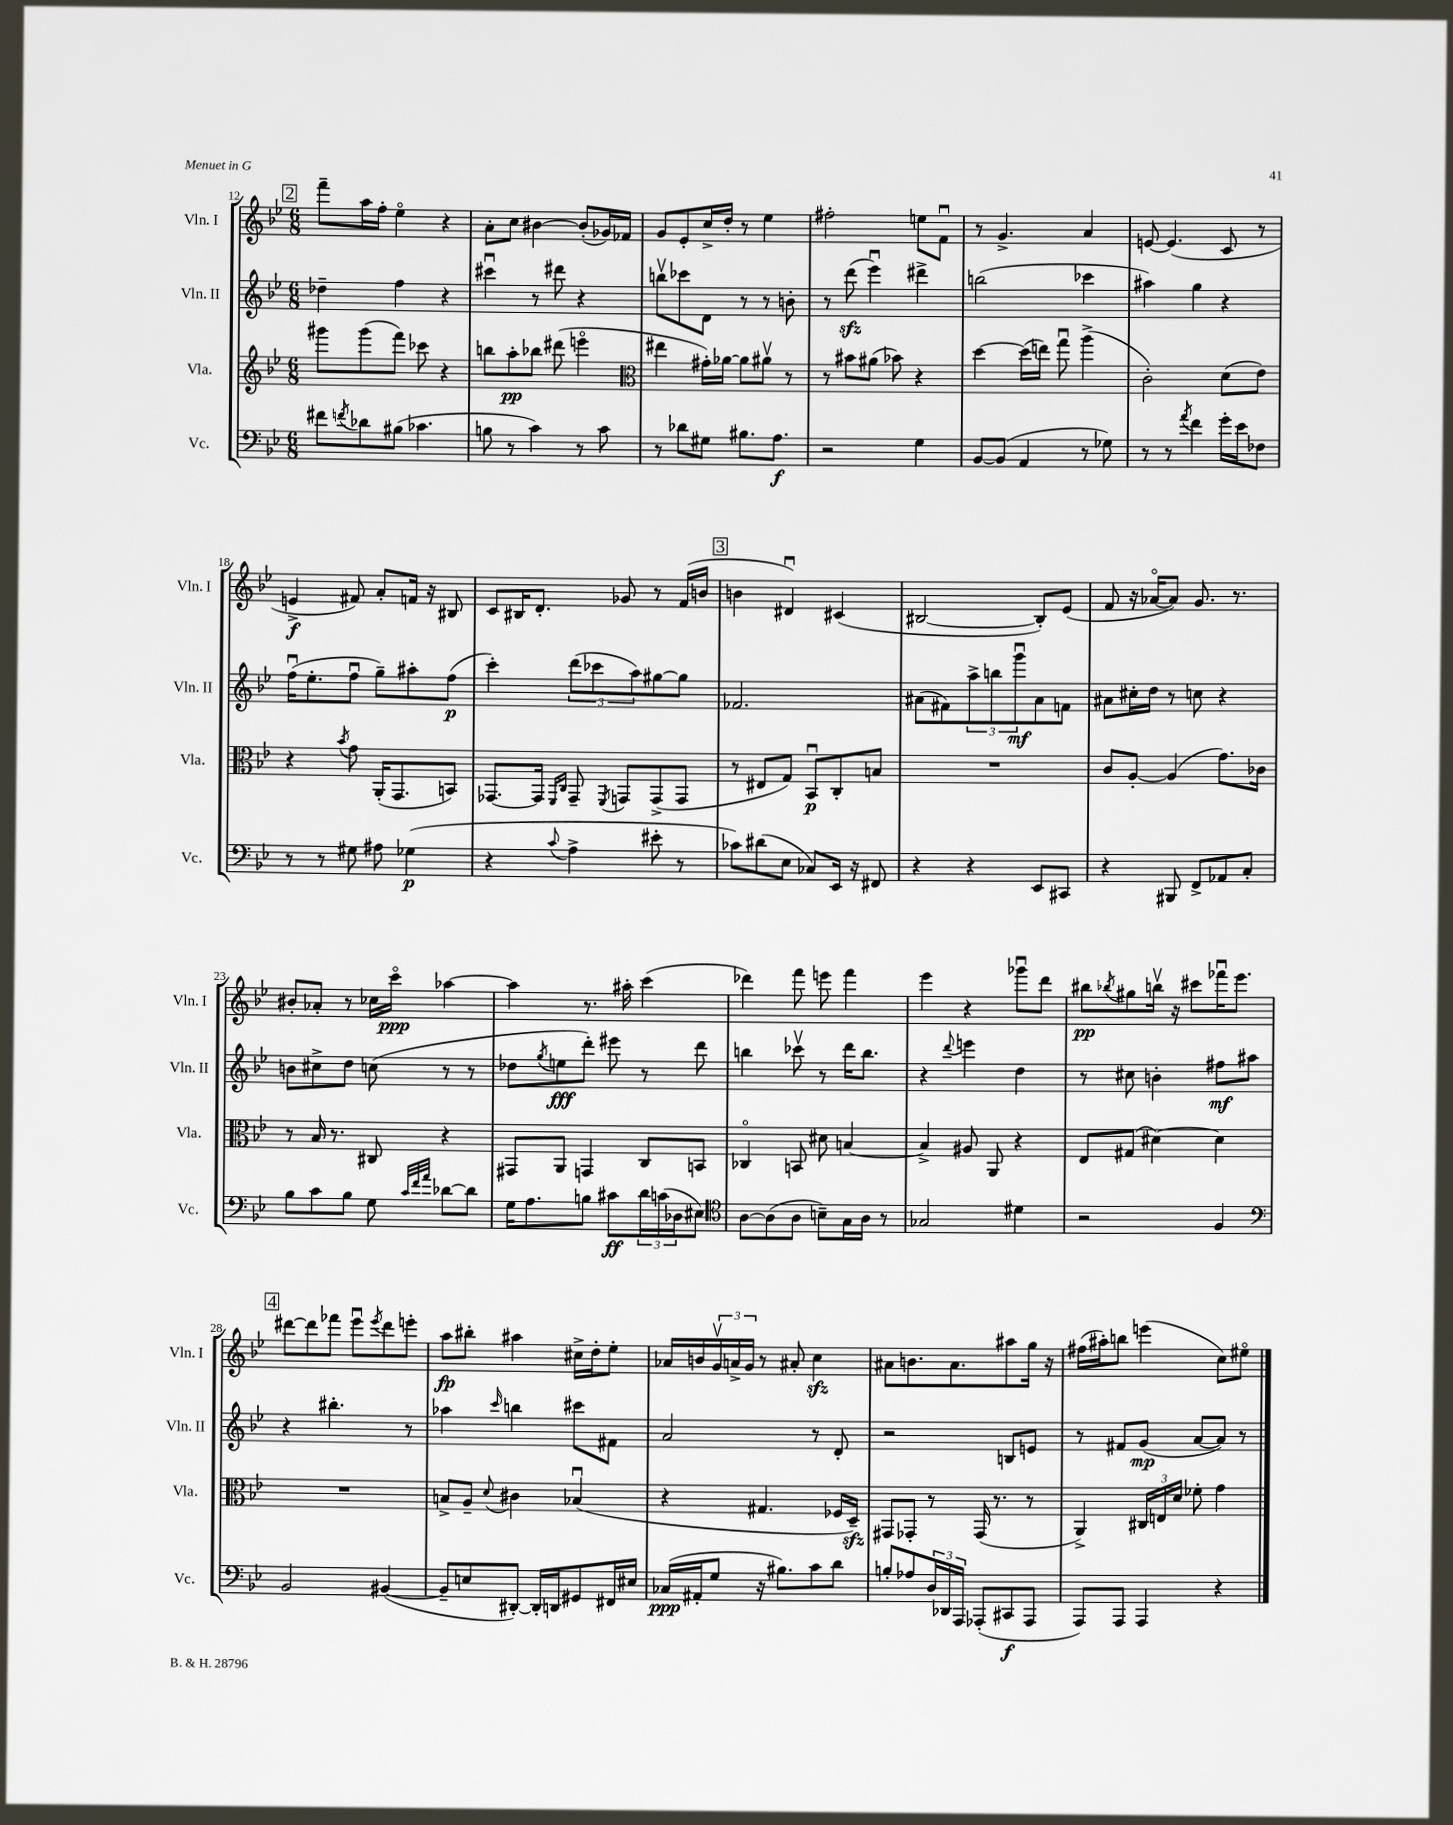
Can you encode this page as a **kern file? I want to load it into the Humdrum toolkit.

**kern	**kern	**kern	**kern
*staff4	*staff3	*staff2	*staff1
*clefF4	*clefG2	*clefG2	*clefG2
*k[b-e-]	*k[b-e-]	*k[b-e-]	*k[b-e-]
*M6/8	*M6/8	*M6/8	*M6/8
8f#\L	8ggg#\L	4dd-~\	8fff~\L
8qf/	.	.	.
8d-\	(8ggg#\	.	16aa\L
.	.	.	16ff'\JJ
(8B#\J	8fff\J)	4ff\	4ee-o\
4.c-\	8ccc-\	.	.
.	4r	4r	4r
=	=	=	=
8B\	8bb\L	4ccc#u\	8a'\L
8r	8aa'\	.	8cc\J
4c\)	8bb-\J	8r	[4b#\
.	(8ddd#\	8ddd#\	.
8r	4eeeo\	4r	(8b#'/]L
8c\	.	.	16g-/L)
.	.	.	16f-/JJ
=	=	=	=
*	*clefC3	*	*
8r	4ee#\	8bbv\L	8g/L
8d-\L	.	8ccc-\	8e-'/
8G#\J	16g#'\LL)	8d\J	16cc^/L
.	[16a-\JJ	.	16dd'/JJ
8.B#\L	8a-\]L	8r	8r
.	8a#v\J	8r	4ee-\
8.A\J	.	.	.
.	8r	8b'\	.
=	=	=	=
2r	8r	8r	2ff#'\
.	8b#\L	(8ddd\	.
.	(8a#\J	4eee-u\)	.
.	8b-\)	.	.
4G\	4r	4ddd#^\	8ee\L
.	.	.	8fu\J
=	=	=	=
[8BB-/L	[4dd\	(2bb\	8r
(8BB-/]J	.	.	4.g^/
4AA/	(16dd\]LL	.	.
.	16ee\JJ)	.	.
.	8ggu\	.	.
8r	(4aa^\	4ccc-\	4a/
8G-\)	.	.	.
=	=	=	=
8r	2c'\)	4aa#\)	[8e/
8r	.	.	(4.e/]
8qa/	.	.	.
4f\	.	4gg\	.
16g'\LL	(8d\L	4r	8c/
16e-\J	.	.	.
8F-\J	8e-\J)	.	8r
=	=	=	=
8r	4r	(16ffu\LK	4e^/
.	.	8.ee-'\	.
8r	.	.	.
.	8qb-/	.	.
8G#\	8g\	8ffu\J	8f#/)
8A#\	(16AA'/LK	8gg~\L)	8a'/L
.	8.GG/	.	.
(4G-\	.	8aa#'\	16f/Jk
.	.	.	16r
.	8BB/J)	(8ff\J	8B#/
=	=	=	=
4r	[8.GG-/L	4ccc'\)	8c/L
.	.	.	16B#/K
.	16GG-/]Jk	.	8.d'/J
.	16qqFF/LL	.	.
8qqc/	16qqC/JJ	.	.
4A^\	8GG-~/	(12ddd\L	.
.	.	12ccc-\	.
.	8qFF/	.	.
.	8GG/L	.	8g-/
.	.	12aa\)	.
8e#'\	(8GG^/	[8gg#\	8r
8r	8GG/J	8gg#\]J	(16f/LL
.	.	.	16b/JJ
=	=	=	=
8c-\L)	8r	2.f-/	4b\
(8d#\	8E#/L	.	.
8E-\J	8G/J)	.	4d#u/)
8C-/L)	8BB-u/L	.	.
16EE-/Jk	8C'/	.	(4c#/
16r	.	.	.
8FF#/	8B/J	.	.
=	=	=	=
4r	2.r	(8a#\L	[2B#/
.	.	8f#\)	.
4r	.	12aa^\	.
.	.	12bb\	.
.	.	12gggu\	.
8EE-/L	.	8a#\	8B#'/]L)
8CC#/J	.	8f\J	(8e-/J
=	=	=	=
4r	8c/L	8a#\L	8f/
.	[8A'/J	16cc#'\L	16r
.	.	16dd\JJ	[16a-o/LK
8BBB#/	(4A/]	8r	8a-/]J)
8FF^/L	.	8cc\	8.g/
8AA-/	8.g\L)	4r	.
.	.	.	8.r
8C'/J	.	.	.
.	16c-\Jk	.	.
=	=	=	=
8B-\L	8r	8b\L	8b#'/L
8c\	16B-/	8cc#^\	8a-'/J
.	8.r	.	.
8B-\J	.	8dd\J	8r
8G\	8C#/	(8cc\	16cc-\LL
.	.	.	16ccco\JJ
32qqc/LLL	.	.	.
32qqf/	.	.	.
32qqa/JJJ	.	.	.
[8d-\L	4r	8r	[4aa-\
8d-\]J	.	8r	.
=	=	=	=
16G\LK	8GG#/L	8dd-\L	4aa-\]
8.A\	.	.	.
.	.	8qgg/	.
.	8AA/J	8ee\	.
8B\J	4GG/	8ddd'\J)	8.r
8c#\L	.	8eee#\	.
.	.	.	16aa#'\
24d\L	8C/L	8r	(4ccc\
(24c\	.	.	.
24D-\J	.	.	.
8E#\J)	8BB/J	8ddd\	.
=	=	=	=
*clefC4	*	*	*
[8A\L	4C-o/	4bb\	4ddd-\)
(8A\]	.	.	.
8A\J	8BB/	8ccc-v\	8fff\
8B~\L)	8d#\	8r	8eee\
16G\L	[4B/	16ddd\LK	4fff\
16A\JJ	.	8.bb\J	.
8r	.	.	.
=	=	=	=
2G-/	4B^/]	4r	4eee-\
.	.	8qqddd/	.
.	8A#/	4eee\	4r
.	8AA/	.	.
4d#\	4r	4dd\	8ggg-u\L
.	.	.	8ddd\J
=	=	=	=
2r	8E-/L	8r	8bb#\L
.	.	.	8qbb-/
.	(8G#/J	8cc#\	8gg#\
.	[4d#\)	4b'\	16bbv\Jk
.	.	.	16r
.	.	.	8ccc#\L
4F/	4d#\]	8ff#\L	16fff-u\K
.	.	.	8.eee-\J
.	.	8aa#\J	.
=	=	=	=
*clefF4	*	*	*
2BB-/	2.r	4r	[8ddd#\L
.	.	.	8ddd#\]
.	.	4.bb#'\	8fff-\J
.	.	.	8eee-u\L
.	.	.	8qeee-/
([4BB#/	.	.	8ddd#\
.	.	8r	8eee'\J
=	=	=	=
8BB#~/]L	8B^/L	4aa-\	8aa\L
8E/	8A~/J	.	8bb#'\J
.	8qqd/	16qqccc/	.
[8DD#'/J)	4c#\	4bb\	4aa#\
16DD#'/]LL	.	.	.
16DD/J	.	.	.
8GG#/	(4B-u/	8ccc#\L	16cc#^\LL
.	.	.	16dd'\J
16FF#/L	.	8f#\J	8ee-'\J
16E#/JJ	.	.	.
=	=	=	=
(16C-/LL	4r	2a/	16a-/LL
16AA#'/J	.	.	16b/
8G/J	.	.	24gv/
.	.	.	24a^/
.	.	.	24g/JJ
16r	4.G#/	.	8r
8.B#\L)	.	.	.
.	.	.	8a#'/
8c\	.	8r	4cc\
8d\J	16F-/LL	8d'/	.
.	16D~/JJ)	.	.
=	=	=	=
8B'/L	8GG#/L	2r	8a#\L
8A-/	8GG-'/J	.	8.b\
24D/L	8r	.	.
24DD-/	.	.	.
.	.	.	8.a#\
24AAA/JJ	.	.	.
(8AAA-'/L	(16GG-/	.	.
.	8.r	.	.
8CC#/	.	8B/L	8aa#\
8AAA-/J	8r	8e/J	16gg\Jk
.	.	.	16r
=	=	=	=
8AAA/L)	4AA^/)	8r	(16ff#\LL
.	.	.	16aa#'\J)
8AAA/J	.	8f#/L	8bb\J
4AAA/	24C#/LL	(8g/J	(4eee\
.	24E/	.	.
.	24d/JJ	.	.
.	8f-'\	[8a/L	.
4r	4g\	8a/]J)	8cc\L)
.	.	8r	8ee#o\J
==	==	==	==
*-	*-	*-	*-
